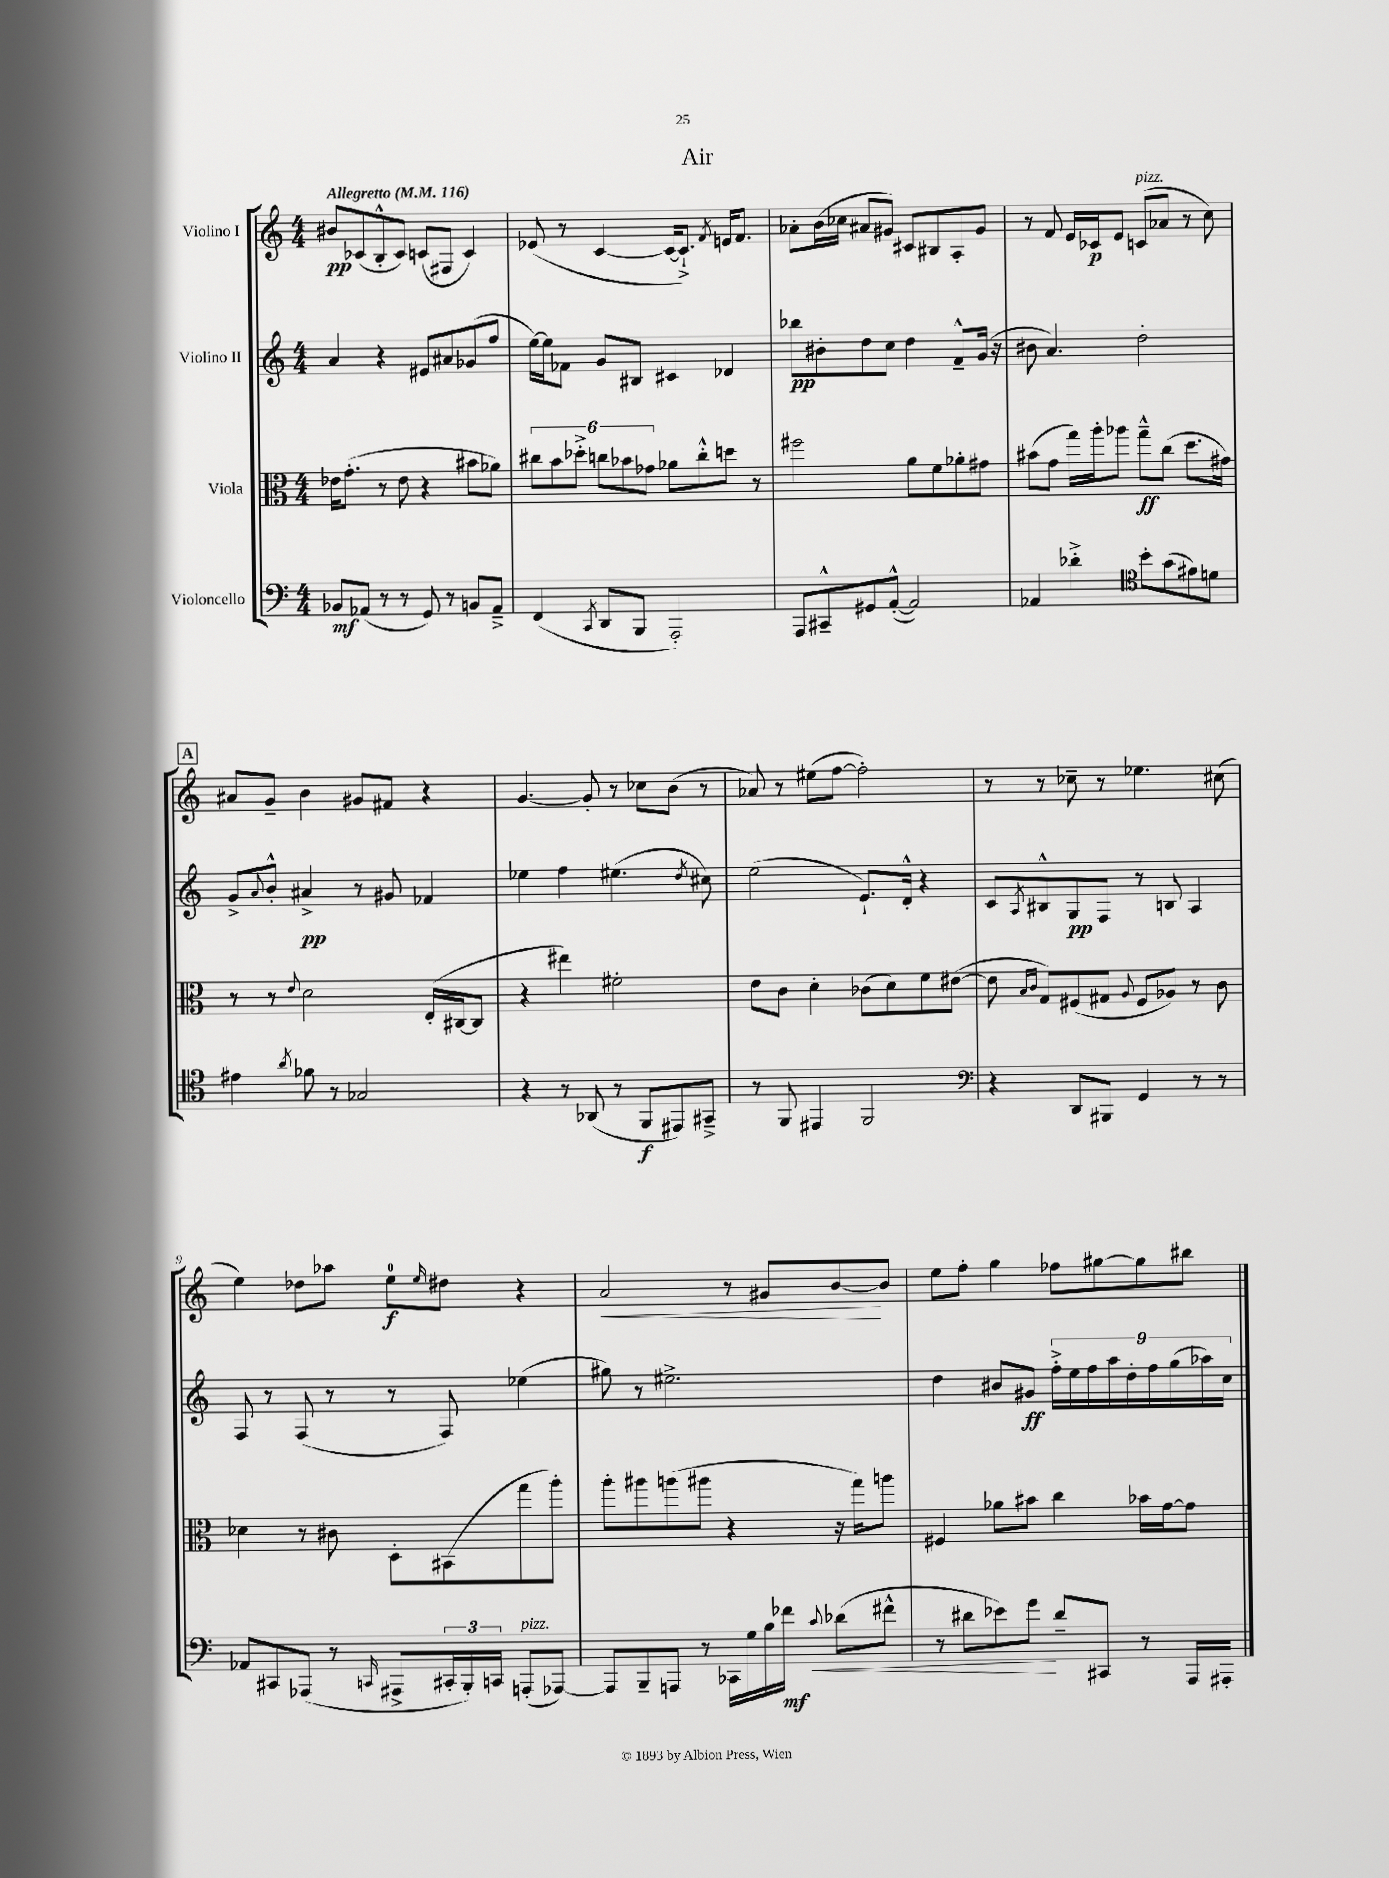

**kern	**kern	**kern	**kern
*staff4	*staff3	*staff2	*staff1
*clefF4	*clefC3	*clefG2	*clefG2
*k[]	*k[]	*k[]	*k[]
*M4/4	*M4/4	*M4/4	*M4/4
*MM116	*MM116	*MM116	*MM116
8BB-	16e-	4a	8b#
.	(8.g'	.	.
(8AA-	.	.	(8c-
8r	8r	4r	8B'^^
8r	8e-	.	8c-)
8GG)	4r	8e#	(8c
8r	.	8a#	8F#
8BB	8b#	(8g-	4c)
8AA-~^	8a-)	8ff	.
=	=	=	=
(4FF	12cc#	[16ee)	(8e-
.	.	16ee]	.
.	12b	.	.
.	.	8f-	8r
.	12dd-'^	.	.
8qCC	.	.	.
8DD	12cc	8g	[4c
.	12b-	.	.
8BBB	.	8B#	.
.	12g-	.	.
2AAA')	8a-	4c#	16c_
.	.	.	8.c`^])
.	8cc'^^	.	.
.	.	.	8qf
.	8dd	4d-	16e
.	.	.	8.f
.	8r	.	.
=	=	=	=
8AAA	2ff#	8bb-	8a-'
8CC#~^^	.	8b#'	(16b
.	.	.	16cc-
8GG#	.	8dd	8a#
([8AA'^^	.	8cc	8g#)
2AA])	8a	4dd	8c#
.	8f	.	8B#
.	8a-'	8f~^^	8A'
.	8g#	(16g	8g#
.	.	16r	.
=	=	=	=
4AA-	(8b#	8b#	8r
.	8g	4.a)	8f
4d-'^	16gg)	.	16e
.	16aa'	.	16c-
.	8aa-	.	8e
*clefC4	*	*	*
8b'	8gg~^^	2dd'	(8c
(8g	(8cc	.	8a-
8e#)	8.dd	.	8r
8d	.	.	8cc)
.	16g#)	.	.
=	=	=	=
4e#	8r	8g^	8a#
.	.	8qqa	.
.	8r	8b'^^	8g~
8qa	8qqe	.	.
8f-	2d	4a#^	4b
8r	.	.	.
2G-	.	8r	8g#
.	.	8g#	8f#
.	(16E'	4f-	4r
.	[16C#	.	.
.	8C#]	.	.
=	=	=	=
4r	4r	4ee-	[4.g
8r	4ee#)	4ff	.
(8AA-	.	.	8g']
8r	2f#'	(4.ee#	8r
8FF	.	.	8cc-
8EE#)	.	.	(8b
.	.	8qdd	.
8GG#~^	.	8cc#)	8r
=	=	=	=
8r	8e	(2ee	8a-)
8FF	8c	.	8r
4EE#	4d'	.	(8ee#
.	.	.	[8ff
2FF	(8c-	8.e`)	2ff'])
.	8d)	.	.
.	.	16d'^^	.
.	8f	4r	.
.	([8e#	.	.
=	=	=	=
*clefF4	*	*	*
4r	8e#]	8c	8r
.	16qqB	.	.
.	16qqc	8qA	.
.	8G)	8B#^^	8r
8DD	(8F#	8G	8cc-~
8BBB#	8G#	8F	8r
.	8qqA	.	.
4GG	8F#	8r	4.ee-
.	8A-)	8B	.
8r	8r	4A	.
8r	8c	.	(8cc#
=	=	=	=
8AA-	4d-	8F	4ee)
8CC#	.	8r	.
(8AAA-	8r	(8F	8dd-
8r	8c#	8r	8aa-
16qqCC	.	.	.
8AAA#^	8D'	8r	8ee
.	.	.	16qqee
24CC#'	(8BB#	8F)	8dd#
24BBB')	.	.	.
24CC	.	.	.
(8AAA'	8gg	(4ee-	4r
[8AAA-)	8aa')	.	.
=	=	=	=
8AAA-]	8aa'	8gg#)	2a
8BBB~	8aa#	8r	.
8AAA	(8aa	2.ee#^	.
8r	8aa#	.	.
16CC-	4r	.	8r
16G	.	.	.
16B	.	.	8g#
16f-	.	.	.
8qqc	.	.	.
(8d-	16r	.	[8b
.	16gg)	.	.
8f#^^	8aa	.	8b]
=	=	=	=
8r	4F#	4dd	8ee
8d#	.	.	8ff'
8e-)	8a-	8b#	4gg
8g	8b#	8g#	.
8d#~	4cc	18ff'^	8ff-
.	.	18ee	.
.	.	18ff	.
8CC#	.	.	[8gg#
.	.	18aa	.
.	.	18dd'	.
8r	16b-	.	8gg#]
.	.	18ff	.
.	[16g	.	.
.	.	(18gg	.
16AAA	8g]	.	8bb#
.	.	18aa-)	.
16AAA#'	.	.	.
.	.	18cc	.
==	==	==	==
*-	*-	*-	*-
